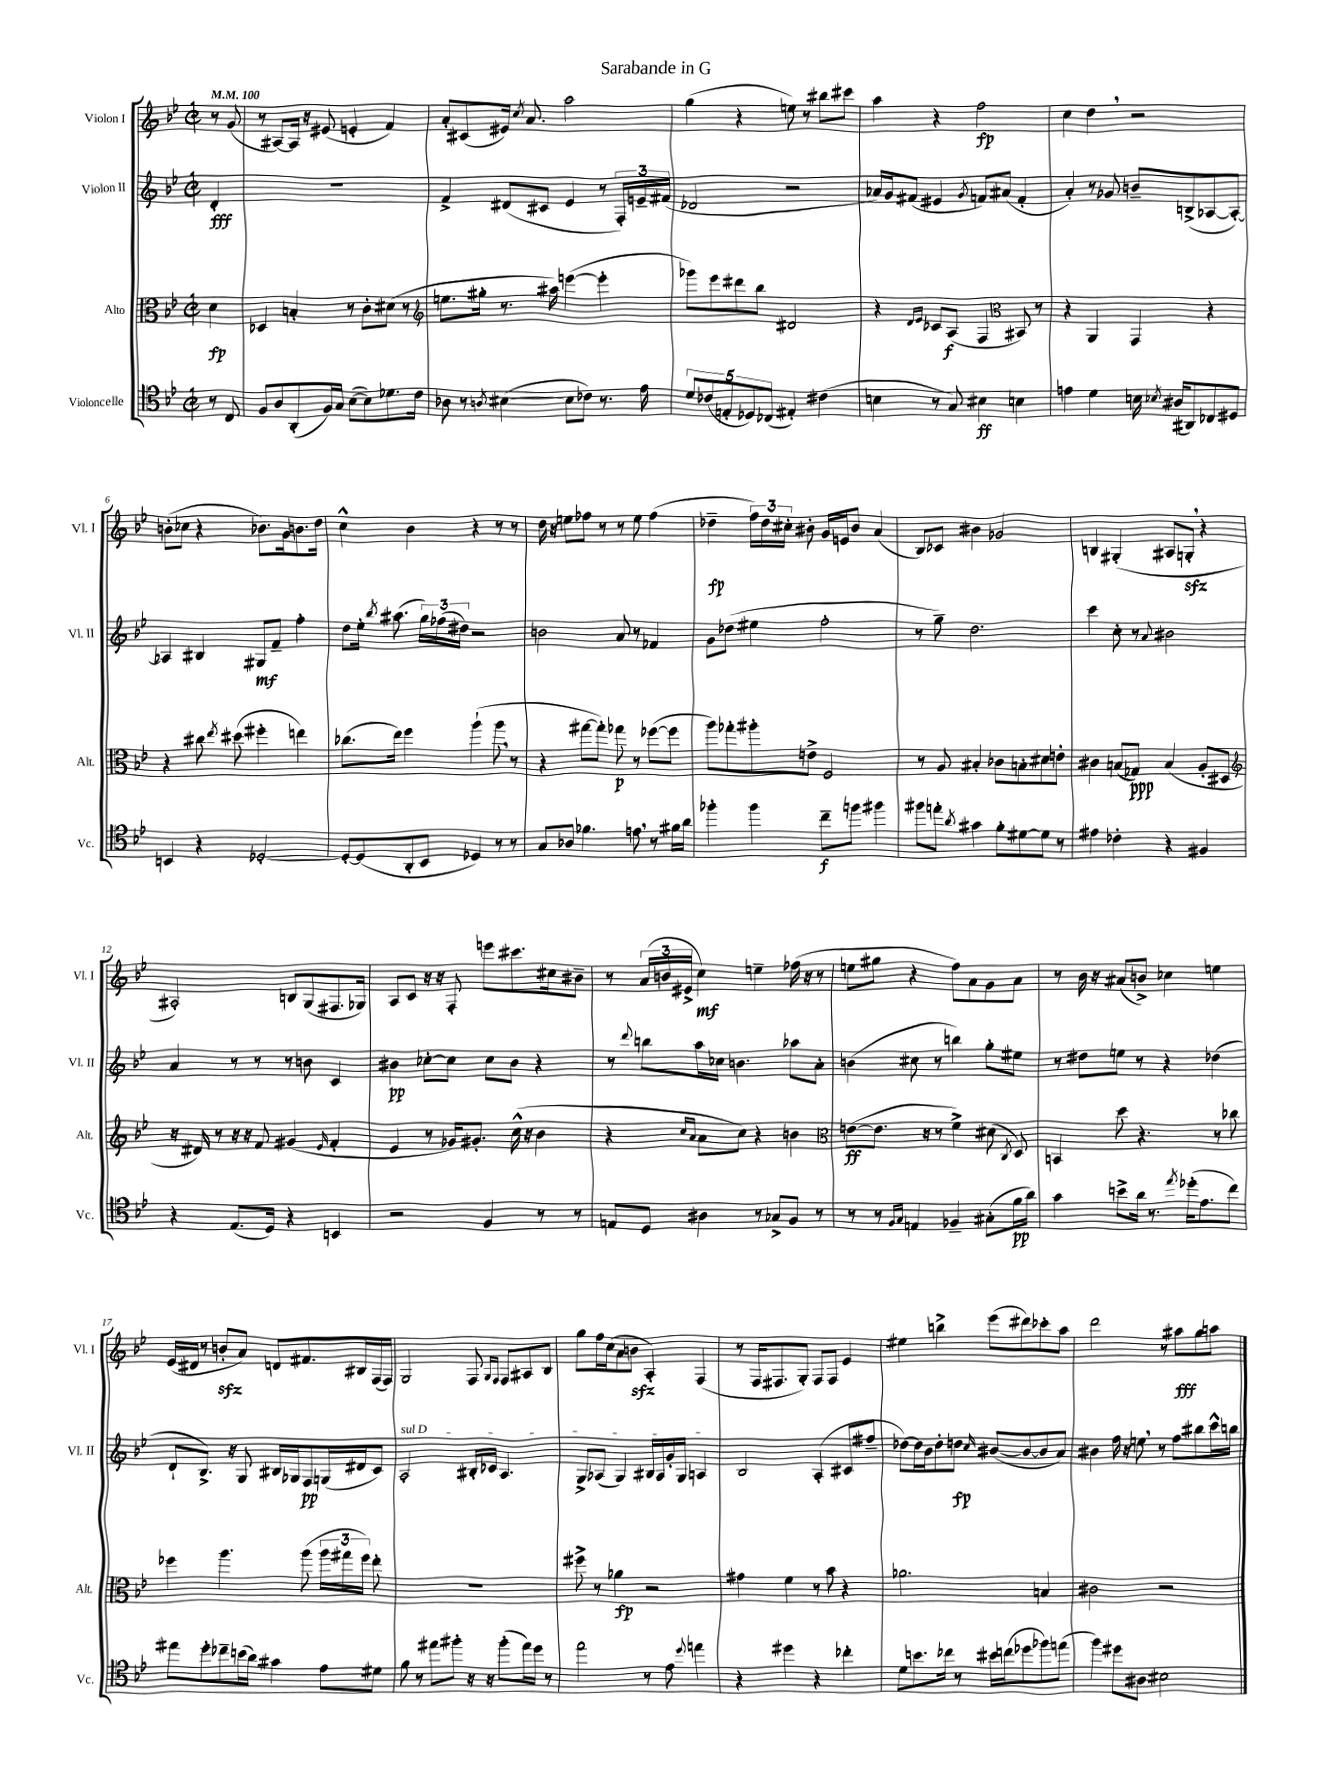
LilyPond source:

\header { title = "Sarabande in G" }
<<
\new StaffGroup <<
\new Staff = "s0" \with { instrumentName = "Violon I" shortInstrumentName = "Vl. I" } {
    \clef treble \key bes \major \defaultTimeSignature \time 2/2 \partial 4 \tempo 4 = 100
    \autoBeamOff r8 g'8( |
    r8 ais8[~) ais16] r16 eis'8( e'4-. f'4) |
    a'8[-. cis'8( eis'16]) \acciaccatura { c''8 } a'8. a''2 |
    g''4( r4 e''8) r8 bis''8[ cis'''8] |
    a''4 r4 f''2\fp |
    c''4 d''4 \breathe r2 |
    b'8[-.( ces''8] r4 bes'8.[) g'16 b'8. d''16] |
    c''4-^ bes'4 r4 r8 r8 |
    d''16 r16 e''8[ fes''8] r8 r8 e''8 fes''4( |
    des''4--\fp \tuplet 3/2 { f''16[) des''16 cis''16]-. } bis'8-. g'16[ e'16 bis'8] a'4( |
    bes8[) ces'8] bis'4 ges'2 |
    b4 gis4-.( ais8[ g8]-.\sfz \breathe r4 |
    ais2-.) b8[ g8( fis8. ges16]) |
    a8[ c'8] r16 r16 f8-. e'''8[ cis'''8. cis''16 bis'8]-- |
    r8 \tuplet 3/2 { a'16[( b'16 eis'16]-> } c''4\mf) e''4-- fes''16( r16 r8 |
    e''8[ gis''8] r4 f''8[) a'8 g'8 a'8] |
    r8 bes'16 r16 ais'8[( b'8]->) ces''4 e''4 |
    ees'16[( dis'16] r8 b'8[-.\sfz a'8]) d'8[ fis'8. bis16 f16( f16]) |
    g2 f8 \grace { g16[ f16] } f8[ ais8 bes8] |
    g''8[ f''16 c''16( a'8 b'8]\sfz a4-.) f4( |
    r8 f16[ fis8. g8]-.) fis8[ fis8] ees'4 |
    eis''4 b''4-> ees'''8[( dis'''8) ces'''8-. a''8] |
    d'''2 r8 ais''8[\fff g''8 a''8] \bar "|." |
}
\new Staff = "s1" \with { instrumentName = "Violon II" shortInstrumentName = "Vl. II" } {
    \clef treble \key bes \major \defaultTimeSignature \time 2/2 \partial 4
    \autoBeamOff d'4-.\fff |
    R1 |
    f'4-> dis'8[( cis'8] ees'4 r8 \tuplet 3/2 { f16[-.) e'16-- fis'16]( } |
    des'2 r2 |
    aes'16[) g'16 fis'8]( eis'4 \acciaccatura { g'8 } f'8[) ais'8]( f'4-. |
    a'4-.) r8 ges'8 b'8[-- b8->( aes8~ aes8]~-.) |
    aes4 bis4 gis8[\mf f'8]-- f''4-. |
    d''8[ ees''16]-. \acciaccatura { bes''8 } ais''8.( \tuplet 3/2 { g''16[) fes''16( dis''16]) } r2 |
    b'2 a'8 r8 fes'4 |
    g'8[ des''8]( eis''4 f''2-. |
    r8 g''8--) d''2. |
    c'''4 c''8-. r8 \appoggiatura { a'8 } bis'2 |
    a'4 r8 r8 r8 b'8 c'4 |
    bis'4\pp ces''8[~-. ces''8] ces''8[ bis'8] r4 |
    r8 \appoggiatura { d'''8 } b''8[ a''16 ces''16] b'4. aes''8[ a'8]-. |
    b'4( cis''8 r8 b''4) g''8[-. eis''8] |
    r8 dis''8[ e''8] r8 r4 des''4( |
    d'8[-! bes8.]->) r16 g8 bis16[ ges16 f8\pp g16( dis'16 c'8]) |
    \once \override TextSpanner.bound-details.left.text = \markup { \italic "sul D" } a2-.\startTextSpan bis16[-. ces'16] a4. |
    g8[-> aes8]( g4) bis16[ aes16 g'16-. g16] a4\stopTextSpan |
    bes2 a4-.( cis'8[ fis''8]-- |
    des''8[~) des''16 bes'16 des''8-. d''8]\fp \grace { c''16 } bis'8[~( bis'8~ bis'8 a'8]) |
    bis'4 f''16 r16 e''8 \breathe r8 f''8[ bis''8 c'''16-^ b''16] \bar "|." |
}
\new Staff = "s2" \with { instrumentName = "Alto" shortInstrumentName = "Alt." } {
    \clef alto \key bes \major \defaultTimeSignature \time 2/2 \partial 4
    \autoBeamOff d'4\fp |
    des4 b4-. r8 c'8[-. dis'8]( r8 |
    \clef treble e''8.[ gis''16]-. r8. ais''16) e'''4~( e'''4-. |
    ges'''8[) ees'''8 dis'''8 bes''8] dis'2 |
    r4 \grace { d'16[ ees'16] } ces'8[ a8]\f( f4 \clef alto bis,8) r8 |
    r4 a,4 g,4 r4 |
    r4 cis''8 \acciaccatura { ees''8 } dis''8( fis''4-. e''4) |
    ces''8.[( ees''16]) f''4 a''4-!( a''8 \breathe r8 |
    r4 gis''8[~ gis''8]-.) ges''8\p r8 fes''8[~( fes''8] |
    a''8[) ges''8-. ais''8-. e'8]-> f2 |
    r8 a8 bis4-. ces'8[ b8-. dis'8 e'8]-. |
    cis'4 b8[( ges8]\ppp) b4( a8[-. dis8] |
    \clef treble r16 dis'16) r8 r16 r16 f'8 gis'4( \grace { ees'16 } f'4-. |
    ees'4 r8 ges'16[) gis'8.]-. c''16-^( r16 bes'4 |
    r4 \grace { c''16[ a'16] } a'8[ c''8]) r4 b'4 |
    \clef alto e'8[~\ff( e'8.] r16 r8 f'4->) dis'8( \acciaccatura { c8 } d8) |
    b,4 d''8 r4. r8 ces''8 |
    fes''4 a''4. a''8( \tuplet 3/2 { a''16[ gis''16 fes''16]) } ees''8-. |
    R1 |
    fis''8-> r8 aes'4\fp r2 |
    gis'4 f'4 r8 bes'8 r4 |
    aes'2. b4 |
    cis'2 r2 \bar "|." |
}
\new Staff = "s3" \with { instrumentName = "Violoncelle" shortInstrumentName = "Vc." } {
    \clef tenor \key bes \major \defaultTimeSignature \time 2/2 \partial 4
    \autoBeamOff r8 c8 |
    f8[ a8 a,8-.( f16) g16] bes8[~( bes8) des'8. c'16] |
    aes8 r8 \acciaccatura { a8 } bis4~( bis8[ ces'8]) r8. ees'16 |
    \tuplet 5/4 { d'8[ ces'8( e8-. des8) ces8]( } eis4-.) cis'4( |
    b4 r8 g8) bis4\ff b4 |
    e'4 d'4 b16 \acciaccatura { bes8 } ais16[( ais,8) ces8 dis8] |
    b,4 r4 des2~-. |
    des8[~-. des8( a,8-. bes,8] des4) r8 r8 |
    g8[ aes8] fes'4. e'8 \breathe r8 fis'16[ a'16] |
    fes''4-. fes''4 c''8[--\f f''8] fis''4 |
    fis''8[ e''8]-. \acciaccatura { a'8 } gis'4 f'8[-. dis'8~ dis'8] r8 |
    eis'4 ces'4-. r4 fis4 |
    r4 ees8.[( d16]) r4 b,4 |
    r2 f4 r8 r8 |
    e8[ d8] ais4 r8 ges8[-> f8] r8 |
    r8 r8 \grace { f16[ g16] } e4 fes4-- gis8[-.( f'16\pp a'16]) |
    g'4 b'8[-> a'16] r8. \acciaccatura { ees''8 } des''16[-.( ees'8. c''8]) |
    eis''8[ d''8-. ces''8-- b'16( a'16]) gis'4 ees'8[ dis'8] |
    f'8 r8 eis''8[ fis''8]-. r16 r16 fis''8[-.( eis''16) d''16] r8 |
    ees''2 r8 ees'8 \appoggiatura { d''8 } e''4 |
    r4 dis''4 r4 ces''4-. |
    d'8[ b'8. ces''16] r8 bis'16[ c''16( des''8 fes''8) e''8]( |
    f''4) dis''8[ ais8] bis2 \bar "|." |
}
>>
>>
